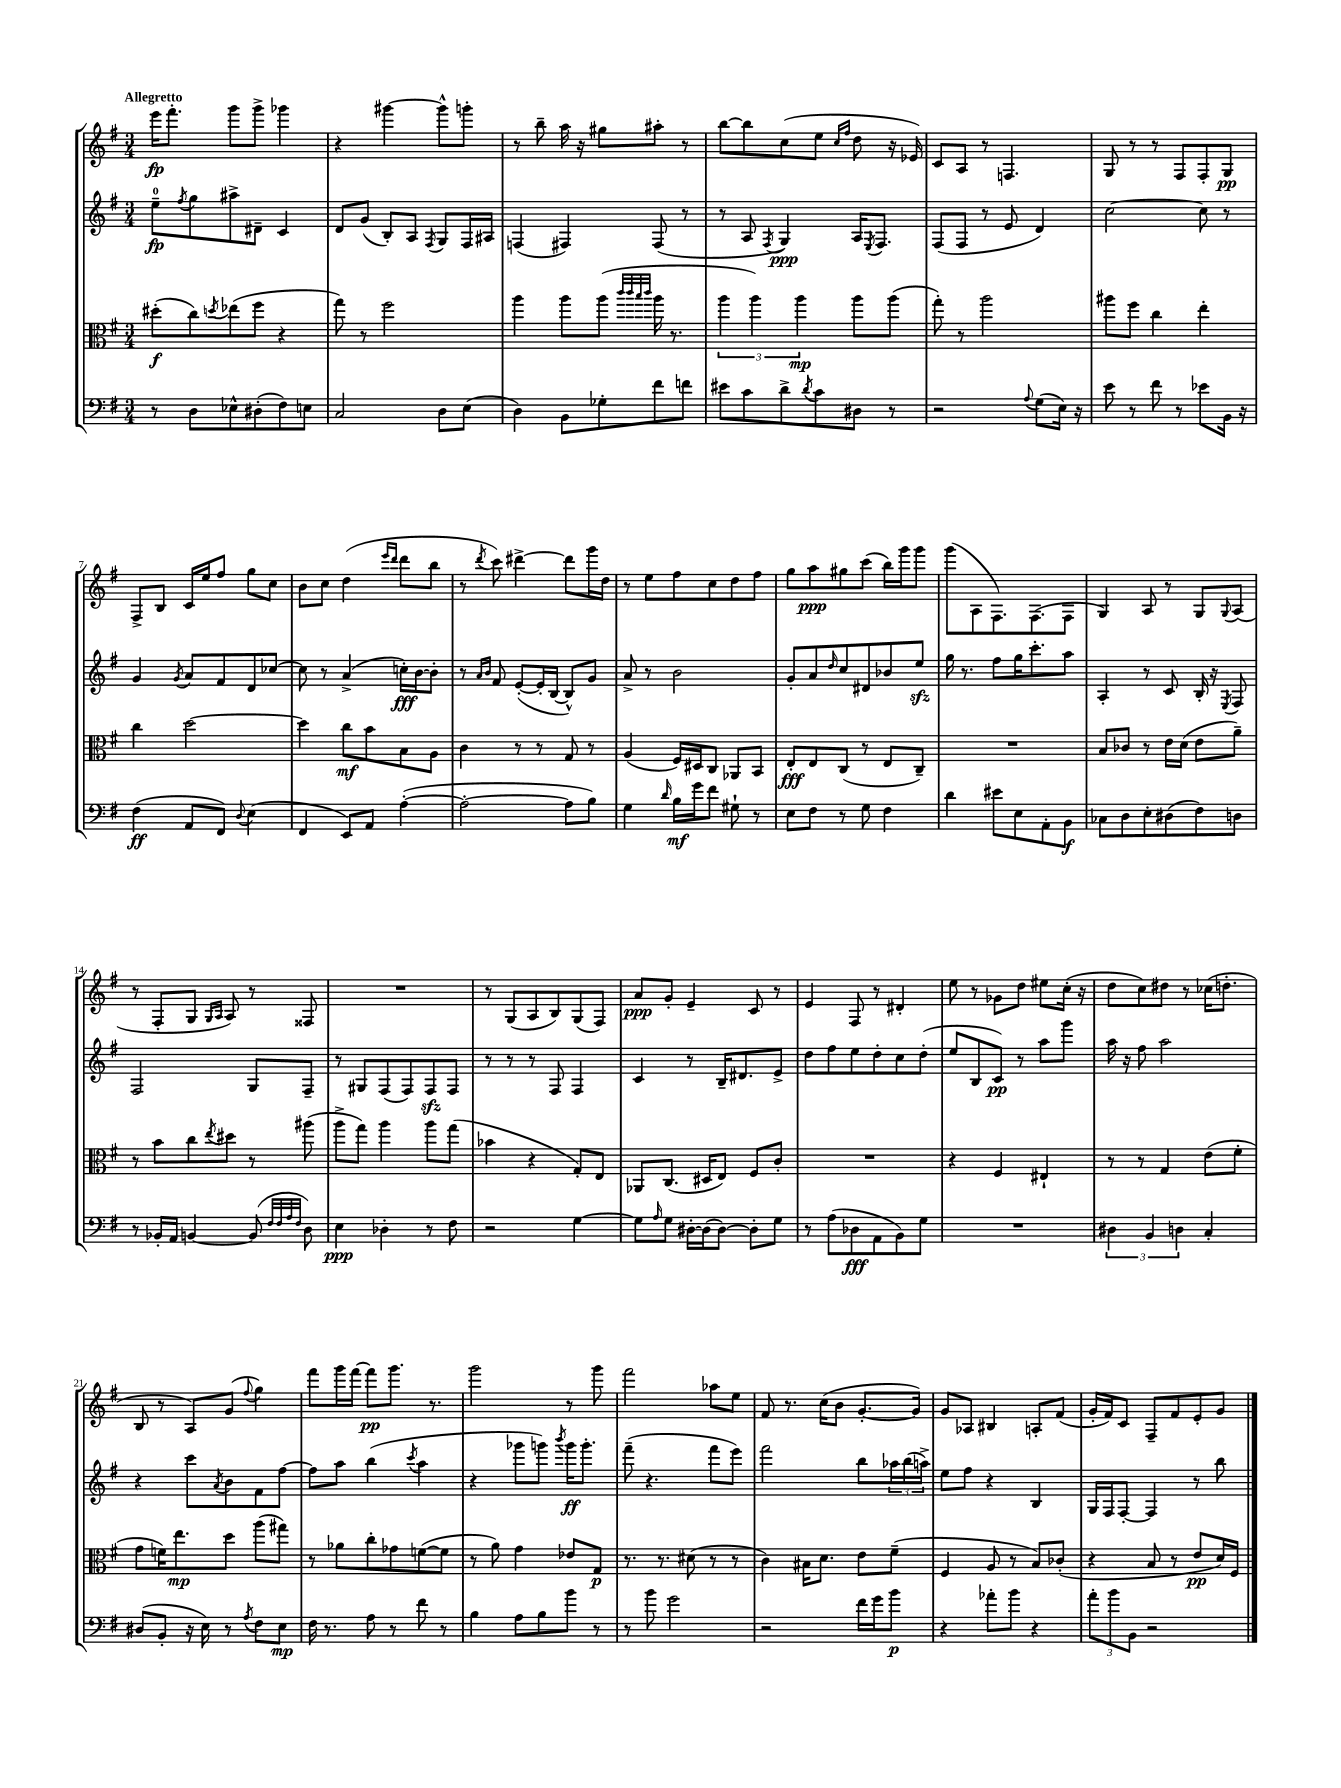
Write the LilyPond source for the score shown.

<<
\new StaffGroup <<
\new Staff = "s0" {
    \clef treble \key g \major \numericTimeSignature \time 3/4 \tempo "Allegretto"
    e'''16\fp fis'''8.-. g'''8 g'''8-> ges'''4 |
    r4 gis'''4~ gis'''8-^ g'''8-. |
    r8 b''8-- a''16 r16 gis''8 ais''8-. r8 |
    b''8~ b''8 c''8( e''8 \grace { c''16 fis''16 } d''8 r16 ees'16) |
    c'8 a8 r8 f4. |
    g8 r8 r8 fis8 fis8-. g8\pp |
    fis8-> b8 c'16 e''16 fis''8 g''8 c''8 |
    b'8 c''8 d''4( \grace { e'''16 d'''16 } d'''8 b''8 |
    r8 \acciaccatura { d'''8 } c'''8) dis'''4~-> dis'''8 g'''16 d''16 |
    r8 e''8 fis''8 c''8 d''8 fis''8 |
    g''8 a''8\ppp gis''8 c'''8( b''16) g'''16 g'''8 |
    g'''8( a8 fis8.) fis8.( fis8 |
    g4) a8 r8 g8 \appoggiatura { g8 } a8( |
    r8 fis8-. g8 \grace { g16 a16 } a8) r8 fisis8 |
    R2. |
    r8 g8( a8 b8) g8( fis8) |
    a'8\ppp g'8-. e'4-- c'8 r8 |
    e'4 fis8 r8 dis'4-. |
    e''8 r8 ges'8 d''8 eis''8 c''16-.( r16 |
    d''8 c''8) dis''8 r8 ces''16( d''8.-. |
    b8 r8 a8) g'8( \appoggiatura { fis''8 } g''4) |
    fis'''8 g'''16 fis'''16~ fis'''8\pp g'''8. r8. |
    g'''2 r8 g'''8 |
    fis'''2 aes''8 e''8 |
    fis'8 r8. c''16( b'8 g'8.~-. g'16) |
    g'8 aes8 bis4 a8-. fis'8( |
    g'16-. fis'16) c'8 fis8-- fis'8 e'8-. g'8 \bar "|." |
}
\new Staff = "s1" {
    \clef treble \key g \major \numericTimeSignature \time 3/4
    e''8-0--\fp \acciaccatura { fis''8 } g''8 ais''8-> dis'8-- c'4 |
    d'8 g'8( b8-.) a8 \acciaccatura { fis8 } g8 fis16 ais16 |
    f4( fis4) fis8( r8 |
    r8 a8 \acciaccatura { fis8 } g4\ppp) a16 \acciaccatura { e8 } fis8. |
    fis8( fis8 r8 e'8 d'4) |
    c''2~ c''8 r8 |
    g'4 \acciaccatura { g'8 } a'8 fis'8 d'8 ces''8~ |
    ces''8 r8 a'4->( c''16-.\fff) b'16~ b'8-. |
    r8 \grace { a'16 b'16 } fis'8 e'8~-.( e'16-. b16~ b8-^) g'8 |
    a'8-> r8 b'2 |
    g'8-. a'8 \grace { d''16 } c''8 dis'8 bes'8 e''8\sfz |
    g''16 r8. fis''8 g''16 c'''8.-. a''8 |
    a4-. r8 c'8 b16-. r16 \acciaccatura { e8 } fis8 |
    fis2 g8 fis8-- |
    r8 gis8 fis8( fis8) fis8\sfz fis8 |
    r8 r8 r8 fis8 fis4 |
    c'4 r8 b16-- dis'8. e'8-> |
    d''8 fis''8 e''8 d''8-. c''8 d''8-.( |
    e''8 b8 c'8\pp) r8 a''8 g'''8 |
    a''16 r16 fis''8 a''2 |
    r4 c'''8 \acciaccatura { a'8 } b'8 fis'8 fis''8~ |
    fis''8 a''8 b''4( \acciaccatura { c'''8 } a''4 |
    r4 ges'''8 g'''8) \acciaccatura { b'''8 } g'''16\ff g'''8.-. |
    fis'''8--( r4. fis'''8 e'''8) |
    fis'''2 b''8 \tuplet 3/2 { aes''16 b''16( a''16->) } |
    e''8 fis''8 r4 b4 |
    g16 fis16 fis8~-. fis4 r8 b''8 \bar "|." |
}
\new Staff = "s2" {
    \clef alto \key g \major \numericTimeSignature \time 3/4
    dis''8-.\f( c''8) \acciaccatura { d''8 } ees''8( fis''8 r4 |
    g''8) r8 fis''2 |
    a''4 a''8 a''8( \grace { c'''32 c'''32 b''32 c'''32 } a''16 r8. |
    \tuplet 3/2 { a''4 a''4) a''4\mp } a''8 a''8( |
    g''8-.) r8 a''2 |
    ais''8 fis''8 c''4 e''4-. |
    c''4 d''2~ |
    d''4 c''8\mf b'8 b8 a8 |
    c'4 r8 r8 g8 r8 |
    a4( fis16) dis16 c8 aes,8 b,8 |
    e8-.\fff e8 c8( r8 e8 c8--) |
    R2. |
    b8 ces'8 r8 e'16 d'16( e'8 a'8--) |
    r8 b'8 c''8 \acciaccatura { e''8 } dis''8 r8 ais''8( |
    a''8-> g''8) a''4 a''8 g''8( |
    bes'4 r4 g8-.) e8 |
    aes,8 c8.( dis16 e8) fis8 c'8-. |
    R2. |
    r4 fis4 eis4-! |
    r8 r8 g4 e'8( fis'8-. |
    g'8 f'16) e''8.\mp d''8 a''8( gis''8) |
    r8 aes'8 c''8-. ges'8 f'8~( f'8 |
    r8 a'8) g'4 ees'8 g8\p |
    r8. r8. dis'8( r8 r8 |
    c'4) bis16 d'8. e'8 fis'8--( |
    fis4 a8 r8 b8) ces'8-.( |
    r4 b8 r8 e'8\pp d'16) fis16 \bar "|." |
}
\new Staff = "s3" {
    \clef bass \key g \major \numericTimeSignature \time 3/4
    r8 d8 ees8-^ dis8-.( fis8) e8 |
    c2 d8 e8( |
    d4) b,8 ges8-. fis'8 f'8 |
    eis'8 c'8 d'8-> \acciaccatura { d'8 } c'8 dis8 r8 |
    r2 \appoggiatura { a8 } g8( e16) r16 |
    e'8 r8 fis'8 r8 ees'8 b,16 r16 |
    fis4\ff( a,8 fis,8) \appoggiatura { d8 } e4( |
    fis,4 e,8) a,8 a4~-.( |
    a2~-. a8 b8) |
    g4 \grace { d'16 } b16\mf g'16 fis'8 gis8-! r8 |
    e8 fis8 r8 g8 fis4 |
    d'4 eis'8 e8 a,8-. b,8\f |
    ces8 d8 e8-. dis8( fis8) d8 |
    r8 bes,16-. a,16 b,4~ b,8( \grace { fis32 fis32 a32 fis32 } d8) |
    e4\ppp des4-. r8 fis8 |
    r2 g4~ |
    g8 \grace { a16 } g8 dis16~-. dis16( dis8~) dis8-. g8 |
    r8 a8( des8\fff a,8 b,8) g8 |
    R2. |
    \tuplet 3/2 { dis4 b,4 d4 } c4-. |
    dis8( b,8-. r16 e16) r8 \acciaccatura { a8 } fis8 e8\mp |
    fis16 r8. a8 r8 fis'8 r8 |
    b4 a8 b8 b'8 r8 |
    r8 b'8 g'2 |
    r2 fis'16 g'16 b'8\p |
    r4 aes'8-. b'8 r4 |
    \tuplet 3/2 { a'8-. b'8 b,8 } r2 \bar "|." |
}
>>
>>
